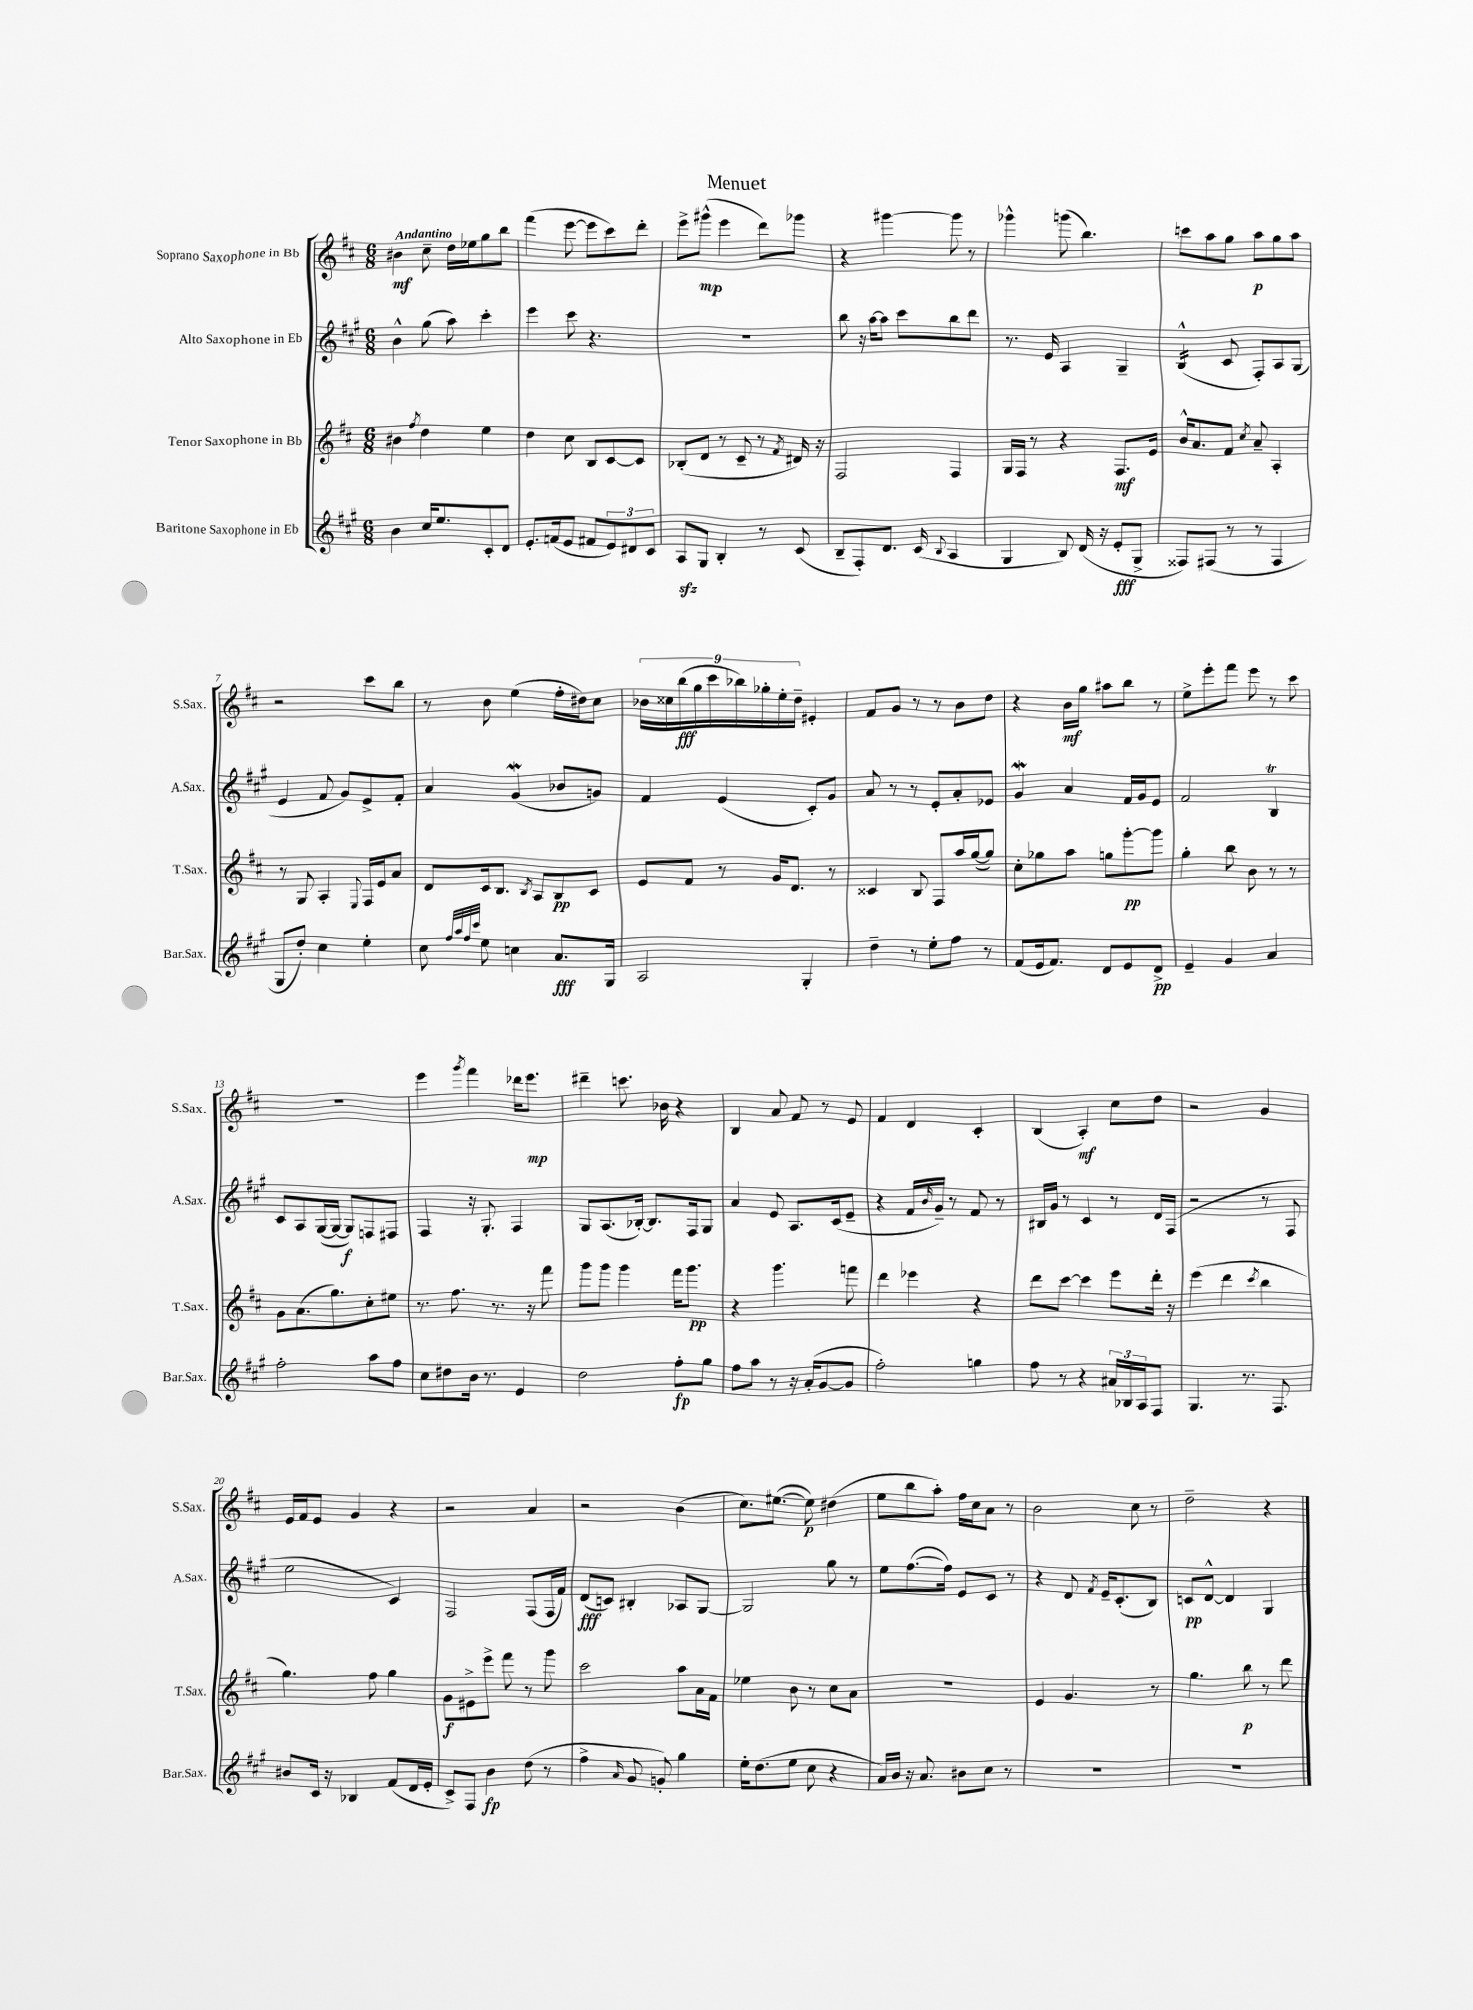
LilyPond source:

\header { title = "Menuet" }
<<
\new StaffGroup <<
\new Staff = "s0" \with { instrumentName = "Soprano Saxophone in Bb" shortInstrumentName = "S.Sax." } {
    \clef treble \key d \major \numericTimeSignature \time 6/8 \tempo "Andantino"
    bis'4\mf cis''8-- d''16 ees''16 g''8 b''8 |
    fis'''4( e'''8~ e'''8 cis'''8) d'''8-. |
    e'''8-> gis'''8-^\mp( e'''4 d'''8) ges'''8 |
    r4 gis'''4~ gis'''8 r8 |
    ges'''4-^ g'''8( b''4.) |
    c'''8 a''8 g''8 a''8\p g''8 a''8 |
    r2 cis'''8 b''8 |
    r8 b'8 e''4( fis''16-. dis''16) cis''8 |
    \tuplet 9/8 { bes'16 cisis''16 b''16\fff( g''16 cis'''16 bes''16) ges''16-. e''16-. d''16-- } eis'4-. |
    fis'8 g'8 r8 r8 b'8 d''8 |
    r4 b'16\mf g''16 ais''8 b''8 r8 |
    e''8-> e'''8-. fis'''8 e'''8 r8 cis'''8 |
    R2. |
    e'''4 \acciaccatura { g'''8 } fis'''4 des'''16 e'''8.\mp |
    dis'''4-- c'''8. bes'16 r4 |
    b4 a'8 fis'8 r8 e'8 |
    fis'4 d'4 cis'4-. |
    b4( a4-.\mf) cis''8 d''8 |
    r2 g'4 |
    e'16 fis'16 e'8 g'4 r4 |
    r2 a'4 |
    r2 b'4( |
    cis''8.) eis''8.~( eis''8\p) dis''4( |
    e''8 b''8 a''8-.) fis''16 cis''16 a'8 r8 |
    b'2 cis''8 r8 |
    d''2-- r4 \bar "|." |
}
\new Staff = "s1" \with { instrumentName = "Alto Saxophone in Eb" shortInstrumentName = "A.Sax." } {
    \clef treble \key a \major \numericTimeSignature \time 6/8
    b'4-^ gis''8( a''8) cis'''4-. |
    e'''4 cis'''8 r4. |
    R2. |
    b''8 r16 a''16~ a''8 cis'''8 b''8 d'''8 |
    r8. e'16 a4 gis4-- |
    b4:16-^( cis'8 fis8-.) a8 gis8( |
    e'4 fis'8 gis'8) e'8-> fis'8-. |
    a'4 gis'4\mordent( bes'8 g'8) |
    fis'4 e'4( cis'8-.) gis'8 |
    a'8 r8 r8 e'8-. a'8-. ees'8 |
    gis'4\mordent a'4 fis'16 gis'16 e'8 |
    fis'2 b4\trill |
    cis'8 a8 gis16~( gis16~ gis8\f) f8 fis8 |
    fis4 r16 gis8.-. fis4 |
    gis8 a8.( bes16~-.) bes8. fis16 gis8 |
    a'4 e'8 a8. cis'16( e'8-- |
    r4 fis'16 \grace { b'16 } gis'16--) r8 fis'8 r8 |
    bis16 gis'16 r8 cis'4 r8 d'16 fis16( |
    r2 r8 fis8 |
    e''2 cis'4) |
    fis2 fis8( fis16 fis'16) |
    d'8\fff( c'8) bis4-. aes8 gis8~ |
    gis2 gis''8 r8 |
    e''8 fis''8.~( fis''16) e'8 cis'8 r8 |
    r4 d'8 \acciaccatura { fis'8 } e'16-- cis'8.-.( b8) |
    c'8\pp d'8~-^ d'4 gis4 \bar "|." |
}
\new Staff = "s2" \with { instrumentName = "Tenor Saxophone in Bb" shortInstrumentName = "T.Sax." } {
    \clef treble \key d \major \numericTimeSignature \time 6/8
    bis'4 \acciaccatura { fis''8 } d''4 e''4 |
    d''4 cis''8 b8 cis'8~ cis'8 |
    bes8-.( d'8 r8 cis'8-- r8 \acciaccatura { fis'8 } dis'16) r16 |
    fis2 fis4 |
    g16 fis16 r8 r4 fis8.\mf e'16 |
    b'16-^ a'8. fis'8 \acciaccatura { cis''8 } a'8-- a4-. |
    r8 g8 a4-. \appoggiatura { e8 } fis16 e'16 a'8 |
    d'8 cis'16 b8. \acciaccatura { b8 } a8 b8\pp cis'8 |
    e'8 fis'8 r8 g'16 d'8. r8 |
    cisis'4 b8 fis8 a''16 g''16~( g''8) |
    cis''8-. ges''8 a''8 g''8 g'''8~-.\pp g'''8 |
    g''4-. b''8 b'8 r8 r8 |
    g'8 a'8.( g''8.) cis''8-. eis''8 |
    r8. fis''8. r8. r16 fis'''8 |
    g'''8 g'''8 g'''4 fis'''16 g'''8.\pp |
    r4 g'''4. f'''8 |
    d'''4 ees'''4 r4 |
    d'''8 cis'''8~ cis'''4 e'''8 d'''16-. r16 |
    e'''4( d'''4 \acciaccatura { cis'''8 } b''4 |
    g''4.) fis''8 g''4 |
    g'8\f eis'8-> e'''8-> fis'''8 r8 g'''8 |
    cis'''2 a''8 a'16 fis'16 |
    ees''4 b'8 r8 cis''8 a'8 |
    R2. |
    e'4 g'4. r8 |
    g''4. b''8\p r8 d'''8 \bar "|." |
}
\new Staff = "s3" \with { instrumentName = "Baritone Saxophone in Eb" shortInstrumentName = "Bar.Sax." } {
    \clef treble \key a \major \numericTimeSignature \time 6/8
    b'4 cis''16 e''8. cis'8-. d'8 |
    e'8.-. f'16( e'8 fis'8 \tuplet 3/2 { e'8) dis'8 cis'8 } |
    a8\sfz gis8 b4-. r8 cis'8( |
    b8-- fis8-.) d'8. cis'16( \appoggiatura { b8 } a4 |
    gis4 b8) d'16( r16 e'8-.\fff gis8-> |
    fisis8) fis8( r8 r8 fis4 |
    gis8 d''8-.) cis''4 e''4-. |
    cis''8 \grace { fis''32 a''32 fis''32 cis'''32 } e''8 c''4 a'8.\fff gis16 |
    a2 gis4-. |
    d''4-- r8 e''8-. fis''8 r8 |
    fis'8( e'16 fis'8.) d'8 e'8 d'8->\pp |
    e'4-- gis'4 a'4 |
    fis''2-. a''8 fis''8 |
    cis''8 dis''8 b'16 r8. e'4 |
    d''2 fis''8-.\fp gis''8 |
    fis''8 a''8 r8 r16 a'16-.( gis'8~ gis'8 |
    fis''2-.) g''4 |
    fis''8 r8 r4 \tuplet 3/2 { ais'16 bes16 a16 } fis8 |
    gis4. r8. fis8. |
    bis'8 cis'16 r16 bes4 fis'8( d'16 e'16-. |
    cis'8->) fis8 b'4\fp d''8( r8 |
    fis''4-> \grace { a'16 } gis'8 g'8-.) gis''4 |
    e''16-. d''8.( e''8 cis''8 r4 |
    a'16) b'16 r16 a'8. bis'8 cis''8 r8 |
    R2. |
    R2. \bar "|." |
}
>>
>>
